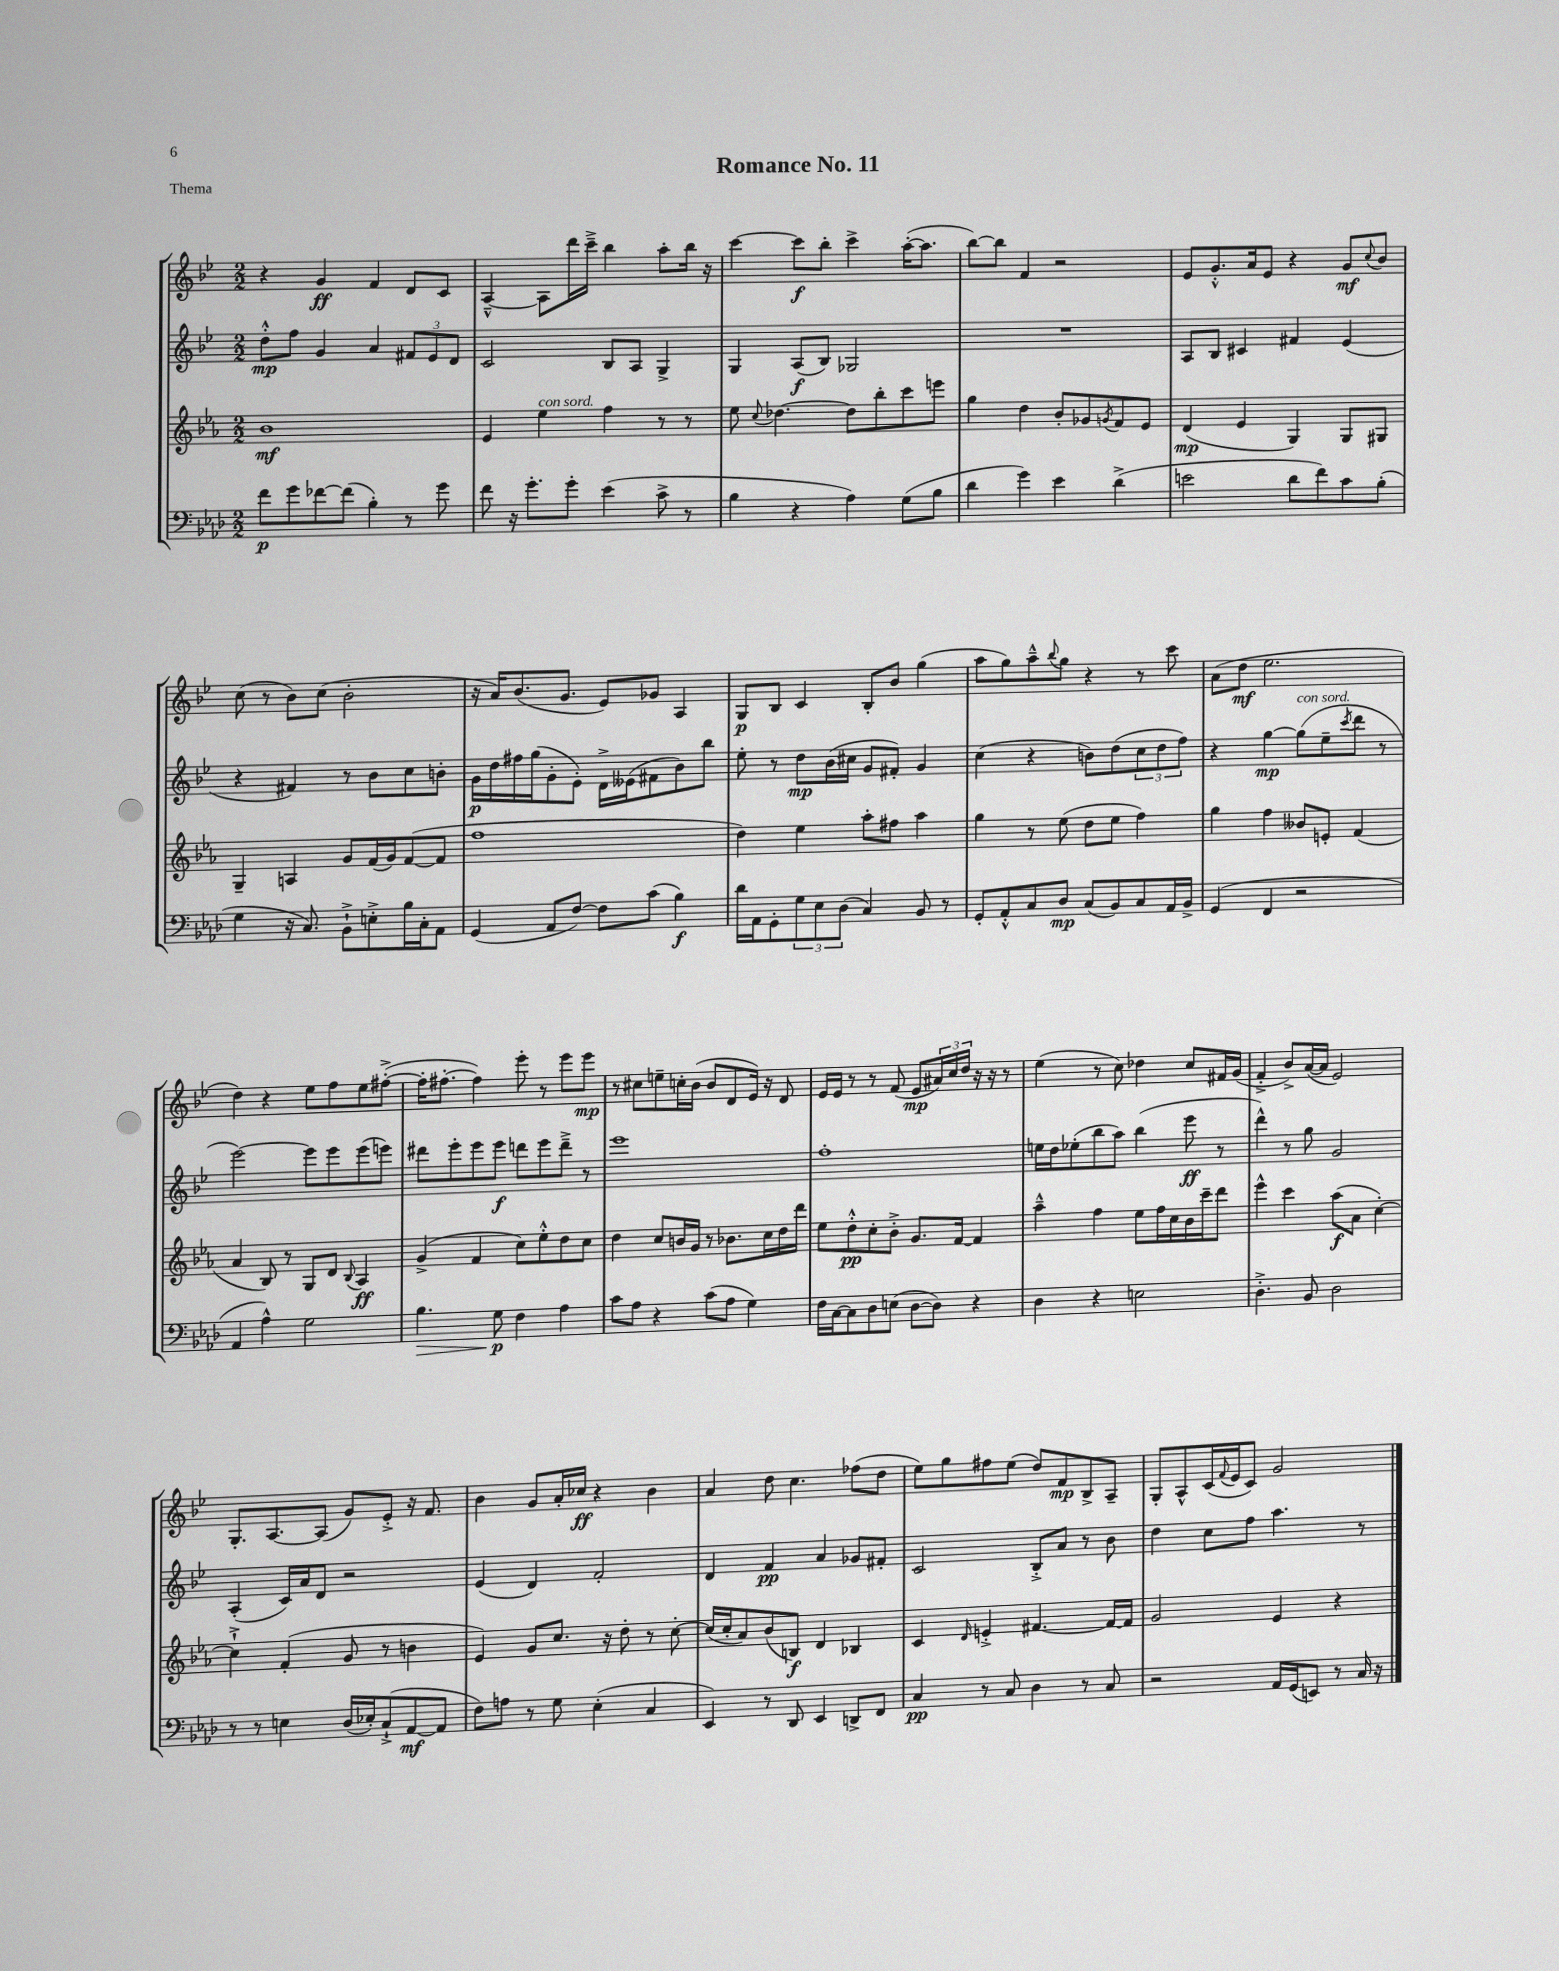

**kern	**dynam	**kern	**dynam	**kern	**dynam	**kern	**dynam
*part4	*part4	*part3	*part3	*part2	*part2	*part1	*part1
*staff4	*staff4	*staff3	*staff3	*staff2	*staff2	*staff1	*staff1
*clefF4	*	*clefG2	*	*clefG2	*	*clefG2	*
*k[b-e-a-d-]	*	*k[b-e-a-]	*	*k[b-e-]	*	*k[b-e-]	*
*M2/2	*	*M2/2	*	*M2/2	*	*M2/2	*
=1	=1	=1	=1	=1	=1	=1	=1
8f\L	p	1b-	mf	8dd'^^\L	mp	4r	.
8g\	.	.	.	8ff\J	.	.	.
[8f-X\	.	.	.	4g/	.	4g/	ff
(8f-\J]	.	.	.	.	.	.	.
4B-'\)	.	.	.	4a/	.	4f/	.
8r	.	.	.	12f#X/L	.	8d/L	.
.	.	.	.	12e-/	.	.	.
8g\	.	.	.	.	.	8c/J	.
.	.	.	.	12d/J	.	.	.
=2	=2	=2	=2	=2	=2	=2	=2
8f\	.	4e-/	.	2c/	.	[4A~^^/	.
16r	.	.	.	.	.	.	.
8.g'\L	.	.	.	.	.	.	.
!	!	!LO:TX:a:i:t=con sord.	!	!	!	!	!
.	.	4ee-\	.	.	.	8A\L]	.
8g'\J	.	.	.	.	.	16ddd\L	.
.	.	.	.	.	.	16ccc~^\JJ	.
(4e-\	.	4ff\	.	8B-/L	.	4bb-\	.
.	.	.	.	8A/J	.	.	.
8c^\	.	8r	.	4G^/	.	8aa'\L	.
8r	.	8r	.	.	.	16bb-\Jk	.
.	.	.	.	.	.	16r	.
=3	=3	=3	=3	=3	=3	=3	=3
4B-\	.	8ee-\	.	4G/	.	[4ccc\	.
.	.	8qqcc/	.	.	.	.	.
.	.	[4.dd-X\	.	.	.	.	.
4r	.	.	.	(8A/L	f	8ccc\L]	f
.	.	.	.	8B-/J)	.	8bb-'\J	.
4A-\)	.	8dd-\L]	.	2G-X/	.	4ccc^\	.
.	.	8bb-'\	.	.	.	.	.
(8G\L	.	8ccc\	.	.	.	([16aa'\KL	.
.	.	.	.	.	.	8.aa\J]	.
8B-\J	.	8eeen\J	.	.	.	.	.
=4	=4	=4	=4	=4	=4	=4	=4
4d-\	.	4gg\	.	1r	.	[8bb-\L)	.
.	.	.	.	.	.	8bb-\J]	.
4g\)	.	4dd\	.	.	.	4f/	.
4e-\	.	8b-'/L	.	.	.	2r	.
.	.	8g-X/	.	.	.	.	.
.	.	8qgn/	.	.	.	.	.
(4d-^\	.	8f/	.	.	.	.	.
.	.	8e-/J	.	.	.	.	.
=5	=5	=5	=5	=5	=5	=5	=5
2en\	.	(4d/	mp	8A/L	.	8e-/L	.
.	.	.	.	8B-/J	.	8.g'^^/	.
.	.	4e-/	.	4c#X/	.	.	.
.	.	.	.	.	.	16a/k	.
.	.	.	.	.	.	8e-/J	.
8d-\L	.	4G/)	.	4f#X/	.	4r	.
8f\)	.	.	.	.	.	.	.
8c\	.	8G/L	.	(4e-/	.	8g/L	mf
.	.	.	.	.	.	8qqcc/	.
(8B-'\J	.	8G#X/J	.	.	.	8b-/J	.
!!LO:LB:g=z
=6	=6	=6	=6	=6	=6	=6	=6
4G\	.	4G~/	.	4r	.	(8cc\	.
.	.	.	.	.	.	8r	.
16r	.	4An/	.	4f#X/)	.	8b-\L)	.
8.C/)	.	.	.	.	.	.	.
.	.	.	.	.	.	(8cc\J	.
8BB-`^\L	.	8g/L	.	8r	.	2b-'\	.
8En'^\	.	(16f/L	.	8b-\L	.	.	.
.	.	16g/J)	.	.	.	.	.
16B-\L	.	([8f/	.	8cc\	.	.	.
16C'\J	.	.	.	.	.	.	.
8AA-\J	.	8f/J]	.	8bn'\J	.	.	.
=7	=7	=7	=7	=7	=7	=7	=7
(4GG/	.	1ff	.	16g\LL	p	16r	.
.	.	.	.	16dd\	.	16a/KL)	.
.	.	.	.	16ff#X\	.	(8.b-/	.
.	.	.	.	(16gg\J	.	.	.
8AA-/L	.	.	.	8g'\	.	.	.
.	.	.	.	.	.	8.g/J	.
[8F/J)	.	.	.	8e-'\J)	.	.	.
8F\L]	.	.	.	16d^\LL	.	8e-/L)	.
.	.	.	.	(16e--X\J	.	.	.
(8c\J	.	.	.	8f#X\	.	8g-X/J	.
4B-\)	f	.	.	8b-\)	.	4A/	.
.	.	.	.	8bb-\J	.	.	.
=8	=8	=8	=8	=8	=8	=8	=8
16d-\LL	.	4dd\)	.	8ee-'\	.	8G/L	p
16AA-\J	.	.	.	.	.	.	.
8GG'\	.	.	.	8r	.	8B-/J	.
12G\	.	4ee-\	.	8dd\L	mp	4c/	.
12E-\	.	.	.	.	.	.	.
.	.	.	.	(16b-\L	.	.	.
(12D-\J	.	.	.	.	.	.	.
.	.	.	.	16cc#X\JJ	.	.	.
4C/)	.	8aa-'\L	.	8g/L	.	8B-'/L	.
.	.	8ff#X\J	.	8f#X'/J)	.	8b-/J	.
8BB-/	.	4aa-\	.	4g/	.	(4gg\	.
8r	.	.	.	.	.	.	.
=9	=9	=9	=9	=9	=9	=9	=9
8GG'/L	.	4gg\	.	(4cc\	.	8aa\L	.
8AA-'^^/	.	.	.	.	.	8gg\)	.
8C/	.	8r	.	4r	.	8aa~^^\	.
.	.	.	.	.	.	8qqbb-/	.
8D-/J	mp	(8ee-\	.	.	.	8gg\J	.
(8C/L	.	8dd\L	.	8bn\L)	.	4r	.
8BB-/)	.	8ee-\J	.	(8dd\	.	.	.
8C/	.	4ff\)	.	12cc\	.	8r	.
.	.	.	.	12dd\	.	.	.
16AA-/L	.	.	.	.	.	8ccc\	.
.	.	.	.	12ff\J)	.	.	.
16BB-^/JJ	.	.	.	.	.	.	.
=10	=10	=10	=10	=10	=10	=10	=10
(4GG/	.	4gg\	.	4r	.	(8a\L	.
.	.	.	.	.	.	8dd\J	mf
4FF/	.	4ff\	.	[4gg\	mp	2.ee-\	.
!	!	!	!	!LO:TX:a:i:t=con sord.	!	!	!
2r	.	8b--X/L	.	(8gg\L]	.	.	.
.	.	8en'/J	.	8ee-~\	.	.	.
.	.	.	.	8qccc/	.	.	.
.	.	(4f/	.	8ddd\J	.	.	.
.	.	.	.	8r	.	.	.
!!LO:LB:g=z
=11	=11	=11	=11	=11	=11	=11	=11
4AA-/	.	4a-/	.	[2eee-\)	.	4dd\)	.
4A-^^\)	.	8B-/)	.	.	.	4r	.
.	.	8r	.	.	.	.	.
2G\	.	8G/L	.	8eee-\L]	.	8ee-\L	.
.	.	8d/J	.	8eee-\	.	8ff\	.
.	.	8qqB-/	.	.	.	.	.
.	.	4A-/	ff	(8eee-\	.	8ee-\	.
.	.	.	.	8eeen\J)	.	([8ff#X'^\J	.
=12	=12	=12	=12	=12	=12	=12	=12
!	!LO:HP:b	!	!	!	!	!	!
4.B-\	>	(4g^/	.	8ddd#X\L	.	16ff#'\KL]	.
.	.	.	.	.	.	[8.ff#X'\J	.
.	.	.	.	8eee-'\	.	.	.
.	.	4f/	.	8eee-\	.	4ff#\])	.
8G\	p	.	.	8eee-\J	f	.	.
4F\	]	8cc\L)	.	8dddn\L	.	8eee-'\	.
.	.	8ee-'^^\	.	8eee-\	.	8r	.
4A-\	.	8dd\	.	8ddd~^\J	.	8eee-\L	.
.	.	8cc\J	.	8r	.	8eee-\J	mp
=13	=13	=13	=13	=13	=13	=13	=13
8c\L	.	4dd\	.	1eee-	.	8r	.
8A-\J	.	.	.	.	.	8cc#X\L	.
4r	.	8cc/L	.	.	.	8een~\	.
.	.	16bn/L	.	.	.	16ccn'\L	.
.	.	16g/JJ	.	.	.	(16b-\JJ	.
(8c\L	.	8r	.	.	.	8b-/L	.
8A-\J	.	8.b-X\L	.	.	.	8d/	.
4G\)	.	.	.	.	.	16e-/Jk)	.
.	.	16cc\L	.	.	.	16r	.
.	.	16dd\	.	.	.	8d/	.
.	.	16ddd\JJ	.	.	.	.	.
=14	=14	=14	=14	=14	=14	=14	=14
16F\LL	.	8ee-\L	.	1ff'	.	16e-/LL	.
[16C\J	.	.	.	.	.	16e-/JJ	.
8C\]	.	8dd'^^\	pp	.	.	8r	.
8D-\	.	8cc'\	.	.	.	8r	.
(8En\J	.	8b-'^\J	.	.	.	(8f/	.
[8D-\L	.	8.g/L	.	.	.	8e-/L	mp
8D-\J])	.	.	.	.	.	24a#X/L)	.
.	.	.	.	.	.	24cc/	.
.	.	[16f/Jk	.	.	.	.	.
.	.	.	.	.	.	24dd/JJ	.
4r	.	4f/]	.	.	.	16r	.
.	.	.	.	.	.	16r	.
.	.	.	.	.	.	8r	.
=15	=15	=15	=15	=15	=15	=15	=15
4D-\	.	4aa-~^^\	.	16een\LL	.	(4ee-\	.
.	.	.	.	16dd\J	.	.	.
.	.	.	.	(8ee-X'\	.	.	.
4r	.	4ff\	.	8bb-\	.	8r	.
.	.	.	.	8aa\J)	.	8cc\)	.
2En\	.	8ee-\L	.	(4bb-\	.	4dd-X\	.
.	.	16ff\L	.	.	.	.	.
.	.	16cc\	.	.	.	.	.
.	.	16b-\	.	8eee-\	ff	8cc/L	.
.	.	16ccc~\J	.	.	.	.	.
.	.	8ddd\J	.	8r	.	16f#X/L	.
.	.	.	.	.	.	(16g/JJ	.
=16	=16	=16	=16	=16	=16	=16	=16
4.D-'^\	.	4eee-^^\	.	4ddd^^\)	.	4f'^/	.
.	.	4ccc\	.	8r	.	8b-^/L)	.
8BB-/	.	.	.	8gg\	.	([16a/L	.
.	.	.	.	.	.	16a/JJ]	.
2D-\	.	(8aa-\L	f	2g/	.	2e-/)	.
.	.	8a-\J	.	.	.	.	.
.	.	[4cc'\)	.	.	.	.	.
!!LO:LB:g=z
=17	=17	=17	=17	=17	=17	=17	=17
8r	.	4cc`^\]	.	(4A'/	.	8.G'/L	.
8r	.	.	.	.	.	.	.
.	.	.	.	.	.	[8.A/	.
4En\	.	(4f'/	.	16c/LL)	.	.	.
.	.	.	.	16a/J	.	.	.
.	.	.	.	8d/J	.	(8A/J]	.
(16D-/LL	.	8g/	.	2r	.	8g/L)	.
16E-X'/J)	.	.	.	.	.	.	.
(8C`^/	.	8r	.	.	.	8e-'^/J	.
[8AA-/	mf	4bn\	.	.	.	16r	.
.	.	.	.	.	.	8.f/	.
8AA-/J]	.	.	.	.	.	.	.
=18	=18	=18	=18	=18	=18	=18	=18
8F\L)	.	4e-/)	.	(4e-/	.	4b-\	.
8An\J	.	.	.	.	.	.	.
8r	.	8g/L	.	4d/)	.	8g/L	.
8G\	.	8.cc/J	.	.	.	16a'/L	.
.	.	.	.	.	.	16cc-X/JJ	ff
(4E-'\	.	.	.	2f'/	.	4r	.
.	.	16r	.	.	.	.	.
.	.	8dd'\	.	.	.	.	.
4C/	.	8r	.	.	.	4b-\	.
.	.	[8cc'\	.	.	.	.	.
=19	=19	=19	=19	=19	=19	=19	=19
4EE-/)	.	(16cc/LL]	.	4d/	.	4a/	.
.	.	16cc'/J	.	.	.	.	.
.	.	8a-/)	.	.	.	.	.
8r	.	(8b-/	.	4f/	pp	8dd\	.
8DD-/	.	8Bn/J)	f	.	.	4.cc\	.
4EE-/	.	4d/	.	4a/	.	.	.
8DDn^/L	.	4B-X/	.	8g-X/L	.	(8ff-X\L	.
8FF/J	.	.	.	8f#X'/J	.	8dd\J	.
=20	=20	=20	=20	=20	=20	=20	=20
4C/	pp	4c/	.	2c/	.	8ee-\L)	.
.	.	.	.	.	.	8gg\	.
.	.	16qqd/	.	.	.	.	.
8r	.	4en'^/	.	.	.	8ff#X\	.
8C/	.	.	.	.	.	(8ee-\J	.
4D-\	.	[4.f#X/	.	8B-'^/L	.	8dd/L)	.
.	.	.	.	8a/J	.	8f/	mp
8r	.	.	.	8r	.	8B-^/	.
8C/	.	16f#/LL_	.	8b-\	.	8A~/J	.
.	.	16f#/JJ]	.	.	.	.	.
=21	=21	=21	=21	=21	=21	=21	=21
2r	.	2g/	.	4dd\	.	8G'/L	.
.	.	.	.	.	.	8A^^/	.
.	.	.	.	8cc\L	.	(16c/L	.
.	.	.	.	.	.	8qqf/	.
.	.	.	.	.	.	16e-/J	.
.	.	.	.	8ff\J	.	8c/J)	.
16AA-/LL	.	4e-/	.	4.aa\	.	2g/	.
(16GG/J	.	.	.	.	.	.	.
8EEn/J)	.	.	.	.	.	.	.
8r	.	4r	.	.	.	.	.
16C/	.	.	.	8r	.	.	.
16r	.	.	.	.	.	.	.
==	==	==	==	==	==	==	==
*-	*-	*-	*-	*-	*-	*-	*-
